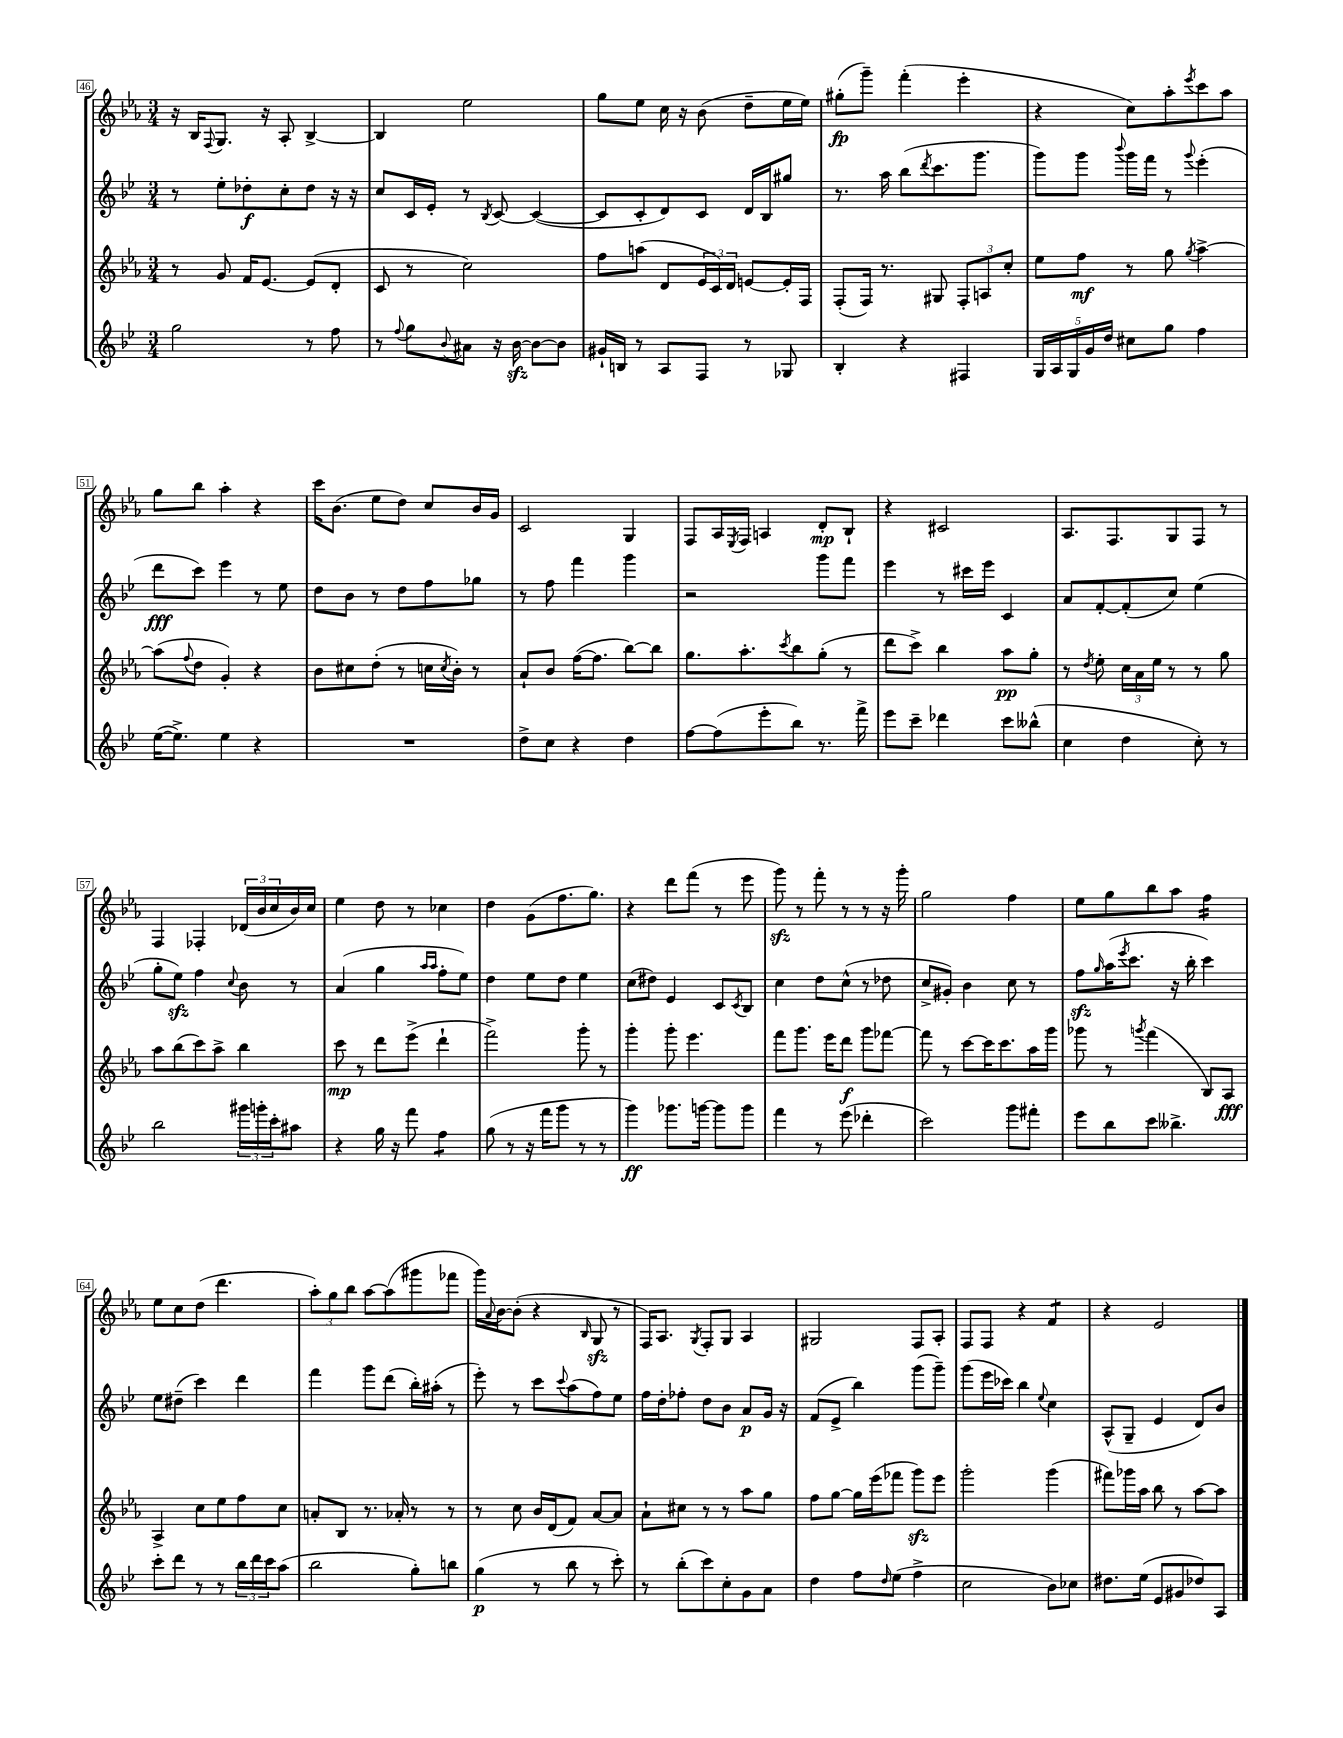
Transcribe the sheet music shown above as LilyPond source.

<<
\new StaffGroup <<
\new Staff = "s0" {
    \clef treble \key ees \major \numericTimeSignature \time 3/4
    r16 bes16 \appoggiatura { f8 } g8. r16 aes8-. bes4~-> |
    bes4 ees''2 |
    g''8 ees''8 c''16 r16 bes'8( d''8-- ees''16 ees''16) |
    gis''8-.\fp( g'''8--) f'''4-.( ees'''4-. |
    r4 c''8) aes''8-. \acciaccatura { ees'''8 } c'''8 aes''8 |
    g''8 bes''8 aes''4-. r4 |
    c'''16 bes'8.( ees''8 d''8) c''8 bes'16 g'16 |
    c'2 g4 |
    f8 aes16 \acciaccatura { ees8 } f16 a4 d'8-.\mp bes8-! |
    r4 cis'2 |
    aes8. f8. g8 f8 r8 |
    f4 fes4-. \tuplet 3/2 { des'16( bes'16 c''16 } bes'16) c''16 |
    ees''4 d''8 r8 ces''4 |
    d''4 g'8( f''8. g''8.) |
    r4 d'''8 f'''8( r8 ees'''8 |
    g'''8\sfz) r8 f'''8-. r8 r8 r16 g'''16-. |
    g''2 f''4 |
    ees''8 g''8 bes''8 aes''8 f''4:16 |
    ees''8 c''8 d''8( d'''4. |
    \tuplet 3/2 { aes''8-.) g''8 bes''8 } aes''8~ aes''8( gis'''8 fes'''8 |
    g'''16) \appoggiatura { aes'8 } bes'16~ bes'8-.( r4 \grace { bes16 } g8\sfz r8 |
    f16) aes8. \acciaccatura { g8 } f8-. g8 aes4 |
    gis2 f8 aes8-. |
    f8 f8 r4 f'4:8 |
    r4 ees'2 \bar "|." |
}
\new Staff = "s1" {
    \clef treble \key bes \major \numericTimeSignature \time 3/4
    r8 ees''8-. des''8-.\f c''8-. des''8 r16 r16 |
    c''8 c'16 ees'16-. r8 \acciaccatura { bes8 } c'8~ c'4~( |
    c'8 c'8-. d'8) c'8 d'16 bes16 gis''8 |
    r8. a''16 bes''8( \acciaccatura { d'''8 } c'''8. g'''8. |
    g'''8) g'''8 \appoggiatura { bes'''8 } g'''16 f'''16 r8 \appoggiatura { g'''8 } ees'''4-.( |
    d'''8\fff c'''8) ees'''4 r8 ees''8 |
    d''8 bes'8 r8 d''8 f''8 ges''8 |
    r8 f''8 f'''4 g'''4 |
    r2 g'''8 f'''8 |
    ees'''4 r8 cis'''16 ees'''16 c'4 |
    a'8 f'8~-. f'8-.( c''8) ees''4( |
    g''8-. ees''8\sfz) f''4 \appoggiatura { c''8 } bes'8 r8 |
    a'4( g''4 \grace { a''16 a''16 } f''8-. ees''8) |
    d''4 ees''8 d''8 ees''4 |
    c''8( dis''8) ees'4 c'8 \acciaccatura { c'8 } bes8 |
    c''4 d''8 c''8-^( r8 des''8 |
    c''8-> gis'8-.) bes'4 c''8 r8 |
    f''8\sfz \grace { g''16 } a''16( \acciaccatura { ees'''8 } c'''8. r16 bes''16-. c'''4) |
    ees''8 dis''8--( c'''4) d'''4 |
    f'''4 g'''8 d'''8( bes''16-.) ais''16-.( r8 |
    ees'''8-.) r8 c'''8 \appoggiatura { c'''8 } a''8( f''8) ees''8 |
    f''16 d''16-. fes''8-. d''8 bes'8 a'8\p g'16 r16 |
    f'8( ees'8-> bes''4) g'''8( g'''8--) |
    g'''8( ees'''16 ces'''16) bes''4 \appoggiatura { ees''8 } c''4 |
    a8-^( g8-- ees'4 d'8) bes'8 \bar "|." |
}
\new Staff = "s2" {
    \clef treble \key ees \major \numericTimeSignature \time 3/4
    r8 g'8 f'16 ees'8.~ ees'8( d'8-. |
    c'8 r8 c''2) |
    f''8 a''8( d'8 \tuplet 3/2 { ees'16 c'16) d'16 } e'8~ e'16-. f16 |
    f8-.( f16) r8. gis8 \tuplet 3/2 { f8-. a8 c''8-. } |
    ees''8 f''8\mf r8 g''8 \acciaccatura { g''8 } aes''4~-> |
    aes''8( \appoggiatura { f''8 } d''8 g'4-.) r4 |
    bes'8 cis''8 d''8-.( r8 c''16 \acciaccatura { c''8 } bes'16-.) r8 |
    aes'8-! bes'8 f''16~( f''8. bes''8~) bes''8 |
    g''8. aes''8.-. \acciaccatura { c'''8 } bes''8 g''8-.( r8 |
    d'''8 c'''8->) bes''4 aes''8\pp g''8-. |
    r8 \acciaccatura { d''8 } ees''8-. \tuplet 3/2 { c''16 aes'16 ees''16 } r8 r8 g''8 |
    aes''8 bes''8( c'''8) aes''8-> bes''4 |
    c'''8\mp r8 d'''8 ees'''8->( d'''4-! |
    f'''2->) g'''8-. r8 |
    g'''4-. g'''8-. ees'''4. |
    f'''8 g'''8. ees'''16 d'''8\f g'''8 fes'''8~ |
    fes'''8 r8 c'''8~ c'''16 c'''8. aes''16 g'''16 |
    ges'''8 r8 \acciaccatura { g'''8 } f'''4( bes8) aes8\fff |
    aes4-> c''8 ees''8 f''8 c''8 |
    a'8-. bes8 r8. aes'16-. r8 r8 |
    r8 c''8 bes'16 d'16( f'8) aes'8~ aes'8 |
    aes'8-! cis''8 r8 r8 aes''8 g''8 |
    f''8 g''8~ g''16 ees'''16( fes'''8 g'''8\sfz) ees'''8 |
    g'''2-. g'''4( |
    fis'''8) ges'''16 aes''16 bes''8 r8 aes''8~ aes''8 \bar "|." |
}
\new Staff = "s3" {
    \clef treble \key bes \major \numericTimeSignature \time 3/4
    g''2 r8 f''8 |
    r8 \appoggiatura { f''8 } g''8 \appoggiatura { bes'8 } ais'8 r16 bes'16~\sfz bes'8~ bes'8 |
    gis'16-! b16 r8 a8 f8 r8 ges8 |
    bes4-. r4 fis4 |
    \tuplet 5/4 { g16 a16 g16 g'16 d''16 } cis''8 g''8 f''4 |
    ees''16~( ees''8.->) ees''4 r4 |
    R2. |
    d''8-> c''8 r4 d''4 |
    f''8~ f''8( ees'''8-. bes''8) r8. f'''16-> |
    ees'''8 c'''8-- des'''4 c'''8 beses''8-^( |
    c''4 d''4 c''8-.) r8 |
    bes''2 \tuplet 3/2 { gis'''16 g'''16-. c'''16-. } ais''8 |
    r4 g''16 r16 f'''8 f''4:8 |
    g''8( r8 r16 f'''16 g'''8 r8 r8 |
    g'''4\ff) ges'''8. g'''16~ g'''8 g'''8 |
    f'''4 r8 ees'''8( des'''4-. |
    c'''2) g'''8 fis'''8-. |
    ees'''8 bes''8 c'''8 beses''4.-> |
    c'''8-. d'''8 r8 r8 \tuplet 3/2 { bes''16 d'''16 c'''16 } a''8( |
    bes''2 g''8-.) b''8 |
    g''4\p( r8 bes''8 r8 c'''8-.) |
    r8 bes''8-.( c'''8) c''8-. g'8 a'8 |
    d''4 f''8 \grace { d''16 } ees''8( f''4-> |
    c''2 bes'8) ces''8 |
    dis''8. ees''16( ees'8 gis'8 des''8) a8 \bar "|." |
}
>>
>>
\layout { \context { \Score currentBarNumber = #46 \override BarNumber.stencil = #(make-stencil-boxer 0.1 0.3 ly:text-interface::print) } }
